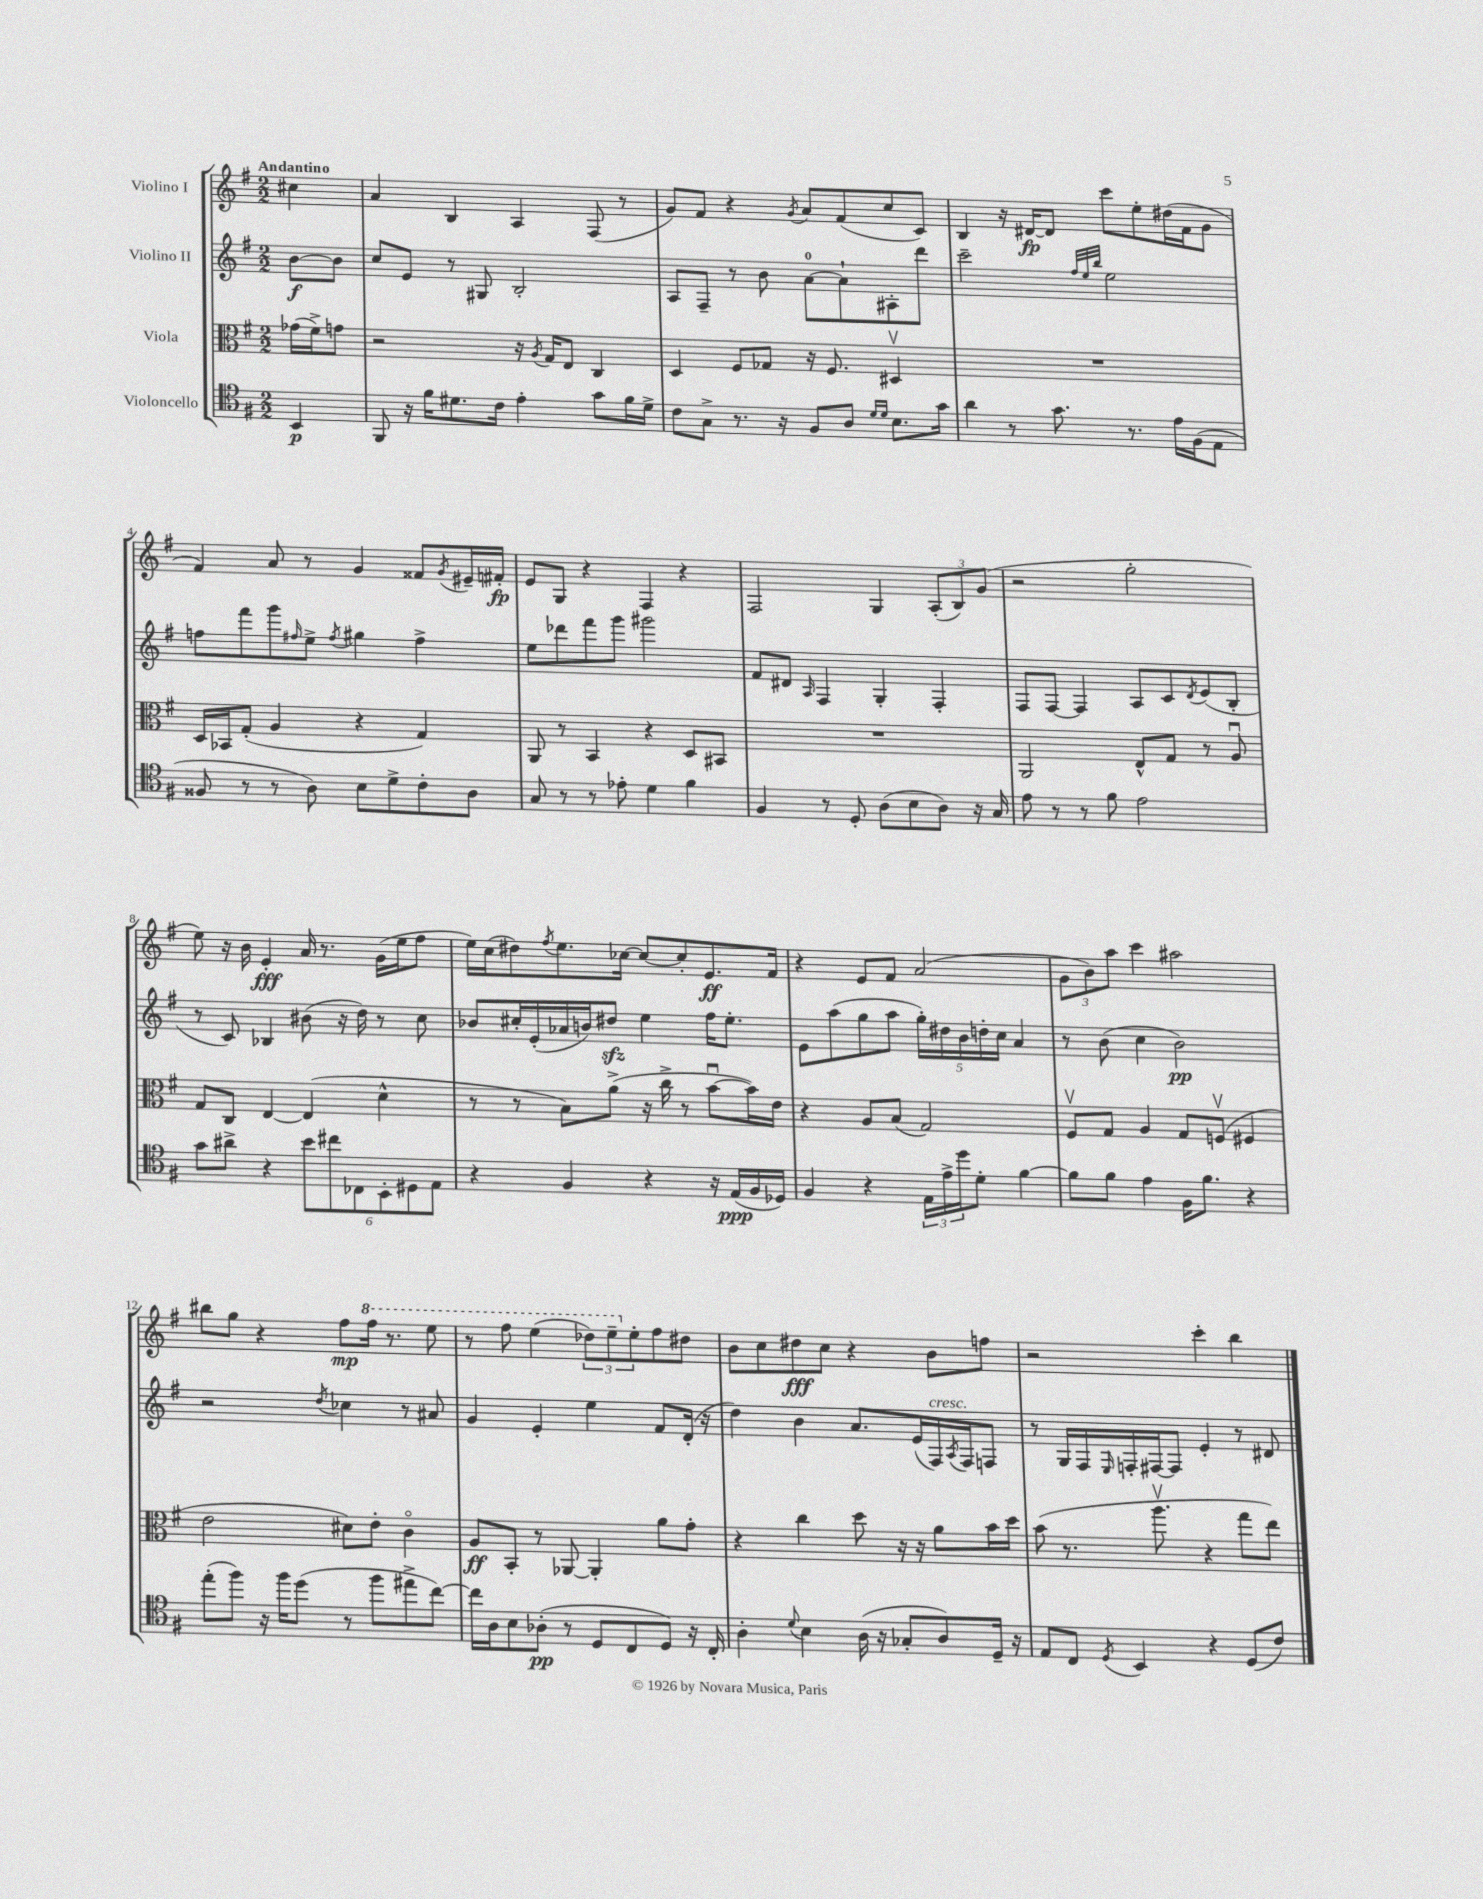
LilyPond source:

<<
\new StaffGroup <<
\new Staff = "s0" \with { instrumentName = "Violino I" } {
    \clef treble \key g \major \numericTimeSignature \time 2/2 \partial 4 \tempo "Andantino"
    cis''4 |
    a'4 b4 a4 fis8( r8 |
    g'8) fis'8 r4 \acciaccatura { g'8 } a'8 fis'8( c''8 c'8) |
    b4 r16 dis'16~\fp dis'8 c'''8 e''8-. dis''16( fis'16 g'8 |
    fis'4) a'8 r8 g'4 fisis'8 \acciaccatura { g'8 } eis'16-- fis'16-.\fp |
    e'8 g8 r4 fis4 r4 |
    fis2 g4 \tuplet 3/2 { a8-.( b8) g'8( } |
    r2 g''2-. |
    e''8) r16 b'16 e'4-.\fff a'16 r8. g'16( e''16 fis''8 |
    e''16) c''16( dis''8) \acciaccatura { fis''8 } e''8. ces''16~ ces''8~ ces''8-. e'8.\ff fis'16 |
    r4 e'8 fis'8 a'2( |
    \tuplet 3/2 { g'8 b'8) a''8 } c'''4 ais''2 |
    bis''8 g''8 r4 fis''8\mp \ottava #1 fis'''16 r8. e'''8 |
    r8 fis'''8 e'''4( \tuplet 3/2 { des'''8) e'''8-- \ottava #0 e''8-. } fis''8 dis''8 |
    b'8 c''8 dis''8\fff c''8 r4 b'8 f''8 |
    r2 c'''4-. b''4 \bar "|." |
}
\new Staff = "s1" \with { instrumentName = "Violino II" } {
    \clef treble \key g \major \numericTimeSignature \time 2/2 \partial 4
    b'8~\f b'8 |
    c''8 e'8 r8 gis8 b2-. |
    a8 fis8-- r8 b'8 a'8-0~ a'8-! ais8-. d'''8 |
    c'''2-- \grace { fis''32 e''32 b''32 } e''2 |
    f''8 fis'''8 g'''8 \grace { fis''16 } e''8-> \acciaccatura { fis''8 } gis''4 fis''4-> |
    e''8 des'''8 fis'''8 g'''8 gis'''2 |
    fis'8 dis'8 \grace { a16 } fis4 g4-. fis4-. |
    fis8 fis8~ fis4 a8 c'8 \acciaccatura { d'8 } e'8( b8-. |
    r8 c'8) bes4 bis'8( r16 d''16) r8 c''8 |
    bes'8 cis''16-. e'16-.( aes'16 b'16) dis''8\sfz e''4 fis''16 e''8.-. |
    e'8 a''8( g''8 a''8 \tuplet 5/4 { g''16-.) dis''16 b'16 d''16-. c''16 } a'4 |
    r8 b'8( c''4 b'2\pp) |
    r2 \acciaccatura { d''8 } ces''4 r8 ais'8 |
    g'4 e'4-. e''4 fis'8 d'16-.( r16 |
    d''4) b'4 a'8. e'16( fis16^\markup { \italic "cresc." }) \acciaccatura { a8 } fis16 f8 |
    r8 g16 fis16 \grace { e16 } f16-. fis16~ fis8 e'4-. r8 dis'8 \bar "|." |
}
\new Staff = "s2" \with { instrumentName = "Viola" } {
    \clef alto \key g \major \numericTimeSignature \time 2/2 \partial 4
    ges'16( fis'16->) g'8 |
    r2 r16 \acciaccatura { a8 } g16 e8 c4 |
    d4 fis8 ges8 r16 fis8. dis4\upbow |
    R1 |
    d16 bes,16 g8-.( a4 r4 g4) |
    a,8 r8 b,4 r4 d8 bis,8 |
    R1 |
    a,2 e8-^ g8 r8 a8\downbow |
    g8 c8 e4~ e4( d'4-^ |
    r8 r8 b8) a'8->( r16 c''16-> r8 b'8~\downbow b'16) e'16 |
    r4 a8 b8( g2) |
    fis8\upbow g8 a4 g8 f8\upbow( fis4 |
    e'2 dis'8) e'8-. c'4\flageolet |
    a8\ff b,8-. r8 aes,8~ aes,4-. a'8 g'8-. |
    r4 c''4 d''8 r16 r16 a'8 b'16 d''16 |
    b'8( r8. a''8.\upbow r4 g''8 e''8) \bar "|." |
}
\new Staff = "s3" \with { instrumentName = "Violoncello" } {
    \clef tenor \key g \major \numericTimeSignature \time 2/2 \partial 4
    b,4\p |
    fis,8 r16 fis'16 dis'8. c'16 e'4-. g'8 fis'16 dis'16-> |
    c'8 g8-> r8. r16 fis8 a8 \grace { d'16 d'16 } b8. g'16 |
    a'4 r8 g'8. r8. e'16 fis16( e8 |
    fisis8 r8 r8 a8) b8 d'8-> c'8-. a8 |
    g8 r8 r8 ees'8-. d'4 fis'4 |
    fis4 r8 d8-. a8( b8 a8) r16 g16 |
    e'8 r8 r8 fis'8 e'2 |
    g'8 ais'8-> r4 \tuplet 6/4 { b'8 cis''8 ces8 b,8-. dis8 e8 } |
    r4 fis4 r4 r16 e16\ppp( fis16 des16) |
    fis4 r4 \tuplet 3/2 { e16 e'16-> d''16 } d'8-. fis'4~ |
    fis'8 fis'8 e'4 fis16 fis'8. r4 |
    e''8-.( fis''8) r16 fis''16 d''8( r8 fis''8 eis''8-> c''8~) |
    c''16 a16 b8 aes8-.\pp( r8 d8 c8 d8) r16 c16-. |
    a4-. \appoggiatura { d'8 } b4 a16( r16 ges8-. a8) d16-- r16 |
    e8 c8 \acciaccatura { d8 } b,4 r4 d8( c'8) \bar "|." |
}
>>
>>
